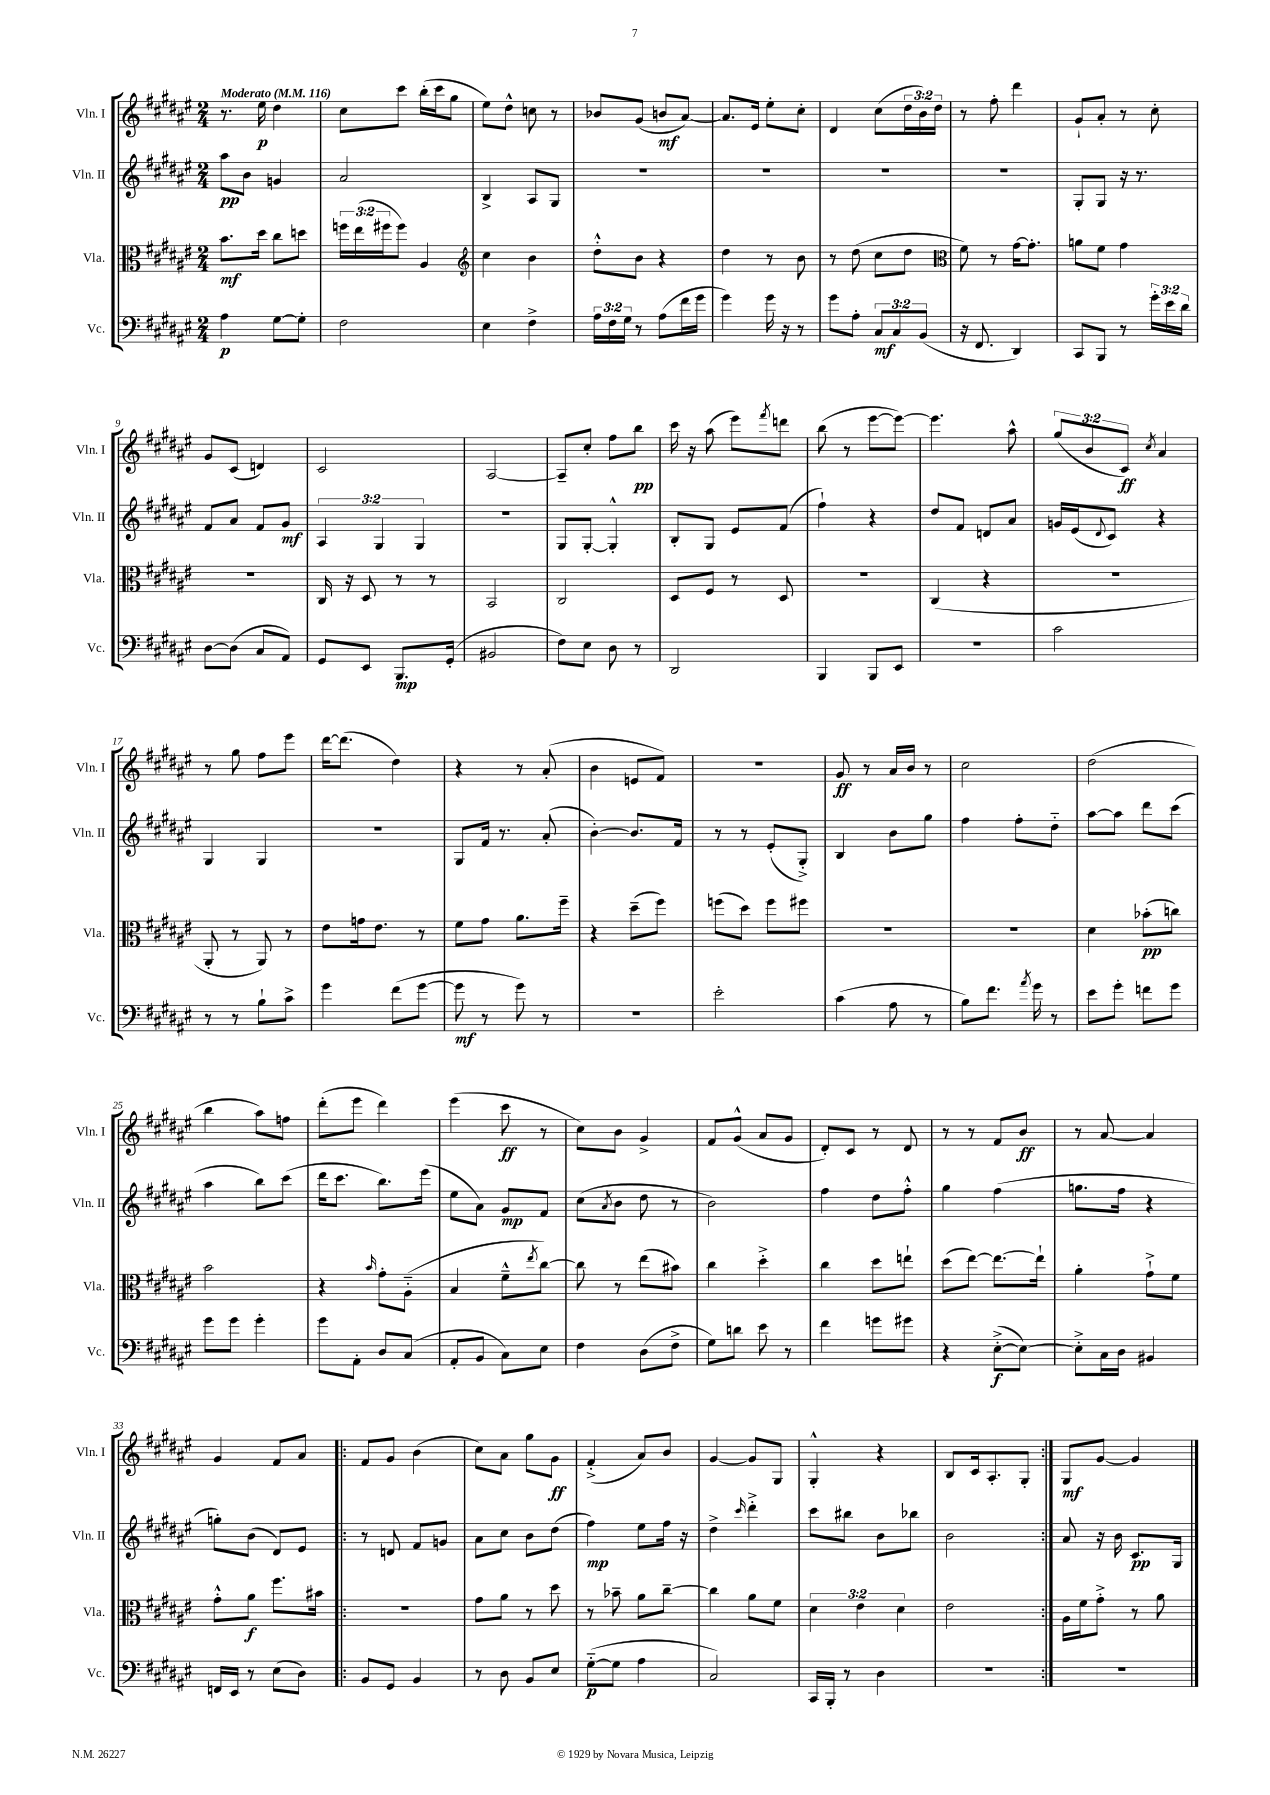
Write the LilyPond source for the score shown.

<<
\new StaffGroup <<
\new Staff = "s0" \with { instrumentName = "Vln. I" shortInstrumentName = "Vln. I" } {
    \clef treble \key fis \major \numericTimeSignature \time 2/4 \override Staff.TupletNumber.text = #tuplet-number::calc-fraction-text \tempo "Moderato" 4 = 116
    r8. eis''16\p dis''4 |
    cis''8 cis'''8 b''16-.( cis'''16 gis''8 |
    eis''8) dis''8-^ c''8 r8 |
    bes'8 gis'8( b'8\mf ais'8~) |
    ais'8. eis'16 eis''8-. cis''8-. |
    dis'4 cis''8( \tuplet 3/2 { dis''16 b'16) dis''16 } |
    r8 fis''8-. dis'''4 |
    gis'8-! ais'8-. r8 cis''8-. |
    gis'8 cis'8( d'4) |
    cis'2 |
    ais2~ |
    ais8-- cis''8-. fis''8 b''8\pp |
    cis'''16 r16 ais''8( eis'''8) \acciaccatura { fis'''8 } d'''8 |
    b''8( r8 eis'''8~ eis'''8~) |
    eis'''4. ais''8-^ |
    \tuplet 3/2 { gis''8( b'8 cis'8\ff) } \acciaccatura { cis''8 } ais'4 |
    r8 gis''8 fis''8 eis'''8 |
    dis'''16~ dis'''8.( dis''4) |
    r4 r8 ais'8-.( |
    b'4 e'8 fis'8) |
    r2 |
    gis'8\ff r8 ais'16 b'16 r8 |
    cis''2 |
    dis''2( |
    b''4 ais''8) f''8 |
    dis'''8-.( eis'''8 dis'''4) |
    eis'''4( cis'''8\ff r8 |
    cis''8) b'8 gis'4-> |
    fis'8 gis'8-^( ais'8 gis'8 |
    dis'8-.) cis'8 r8 dis'8 |
    r8 r8 fis'8 b'8\ff |
    r8 ais'8~ ais'4 |
    gis'4 fis'8 ais'8 |
    \repeat volta 2 { fis'8 gis'8 b'4( |
    cis''8) ais'8 gis''8 gis'8\ff |
    fis'4-.->( ais'8) b'8 |
    gis'4~ gis'8 gis8 |
    gis4-.-^ r4 |
    b8 cis'16 ais8.-. gis8-. | }
    gis8\mf gis'8~ gis'4 \bar "|." |
}
\new Staff = "s1" \with { instrumentName = "Vln. II" shortInstrumentName = "Vln. II" } {
    \clef treble \key fis \major \numericTimeSignature \time 2/4 \override Staff.TupletNumber.text = #tuplet-number::calc-fraction-text
    ais''8\pp b'8 g'4 |
    ais'2 |
    b4-> ais8 gis8 |
    R2 |
    R2 |
    R2 |
    R2 |
    gis8-. gis8 r16 r8. |
    fis'8 ais'8 fis'8 gis'8\mf |
    \tuplet 3/2 { ais4 gis4 gis4 } |
    R2 |
    gis8 gis8~-. gis4-.-^ |
    b8-. gis8 eis'8 fis'8( |
    fis''4-!) r4 |
    dis''8 fis'8 d'8 ais'8 |
    g'16 eis'16( \appoggiatura { dis'8 } cis'8) r4 |
    gis4 gis4 |
    r2 |
    gis8 fis'16 r8. ais'8-.( |
    b'4~-.) b'8. fis'16 |
    r8 r8 eis'8-.( gis8-.->) |
    b4 b'8 gis''8 |
    fis''4 fis''8-. dis''8-_ |
    ais''8~ ais''8 dis'''8 cis'''8( |
    ais''4 b''8) cis'''8( |
    dis'''16 cis'''8. b''8.) eis'''16( |
    eis''8 ais'8) gis'8\mp fis'8 |
    cis''8( \acciaccatura { ais'8 } b'8 dis''8 r8 |
    b'2) |
    fis''4 dis''8 fis''8-.-^ |
    gis''4 fis''4( |
    g''8. fis''16 r4 |
    g''8-.) b'8( dis'8) eis'8 |
    \repeat volta 2 { r8 d'8 fis'8 g'8 |
    ais'8 cis''8 b'8 dis''8( |
    fis''4\mp) eis''8 fis''16 r16 |
    dis''4-> \grace { cis'''16 } dis'''4-.-> |
    cis'''8 bis''8 b'8 bes''8 |
    b'2 | }
    ais'8 r16 b'16 cis'8.\pp gis16 \bar "|." |
}
\new Staff = "s2" \with { instrumentName = "Vla." shortInstrumentName = "Vla." } {
    \clef alto \key fis \major \numericTimeSignature \time 2/4 \override Staff.TupletNumber.text = #tuplet-number::calc-fraction-text
    b'8.\mf dis''16 cis''8 d''8 |
    \tuplet 3/2 { f''16 eis''16( fis''16 } fis''8) ais4 |
    \clef treble cis''4 b'4 |
    dis''8-.-^ b'8 r4 |
    dis''4 r8 b'8 |
    r8 dis''8( cis''8 dis''8 |
    \clef alto fis'8) r8 gis'16~ gis'8.-. |
    a'8 fis'8 gis'4 |
    R2 |
    cis16 r16 dis8 r8 r8 |
    b,2 |
    cis2 |
    dis8 fis8 r8 dis8 |
    r2 |
    cis4( r4 |
    R2 |
    ais,8-. r8 ais,8) r8 |
    eis'8 g'16 eis'8. r8 |
    fis'8 gis'8 ais'8. fis''16-- |
    r4 dis''8--( fis''8) |
    f''8( dis''8) f''8 fis''8 |
    R2 |
    R2 |
    dis'4 bes'8-.\pp( c''8) |
    b'2 |
    r4 \grace { b'16 } gis'8-. ais8-_( |
    b4 fis'8---^ \acciaccatura { eis''8 } cis''8~) |
    cis''8 r8 eis''8( bis'8) |
    cis''4 dis''4-.-> |
    cis''4 dis''8 e''8-! |
    dis''8( eis''8~) eis''8.~ eis''16-! |
    ais'4-. gis'8-!-> fis'8 |
    gis'8-.-^ ais'8\f fis''8. bis'16 |
    \repeat volta 2 { R2 |
    gis'8 ais'8 r8 dis''8 |
    r8 bes'8-- ais'8 cis''8~-- |
    cis''4 ais'8 fis'8 |
    \tuplet 3/2 { dis'4 eis'4 dis'4 } |
    eis'2 | }
    ais16 fis'16 gis'8-.-> r8 ais'8 \bar "|." |
}
\new Staff = "s3" \with { instrumentName = "Vc." shortInstrumentName = "Vc." } {
    \clef bass \key fis \major \numericTimeSignature \time 2/4 \override Staff.TupletNumber.text = #tuplet-number::calc-fraction-text
    ais4\p gis8~ gis8-. |
    fis2 |
    eis4 fis4-> |
    \tuplet 3/2 { ais16 fis16 gis16 } r8 ais8( fis'16 gis'16 |
    gis'4) gis'16 r16 r8 |
    gis'8 ais8-. \tuplet 3/2 { cis8\mf cis8 b,8( } |
    r16 fis,8. dis,4) |
    cis,8 b,,8 r8 \tuplet 3/2 { gis'16-. eis'16 dis'16 } |
    dis8~ dis8( cis8 ais,8) |
    gis,8 eis,8 b,,8.\mp gis,16-.( |
    bis,2 |
    fis8) eis8 dis8 r8 |
    dis,2 |
    b,,4 b,,8 eis,8 |
    R2 |
    cis'2 |
    r8 r8 b8-! cis'8-> |
    gis'4 fis'8( gis'8~ |
    gis'8\mf r8 gis'8) r8 |
    r2 |
    eis'2-. |
    cis'4( ais8 r8 |
    b8) fis'8. \acciaccatura { ais'8 } gis'16 r8 |
    eis'8 gis'8-. f'8 gis'8 |
    gis'8 gis'8 gis'4-. |
    gis'8 ais,8-. dis8 cis8( |
    ais,8-. b,8 cis8) eis8 |
    fis4 dis8( fis8-> |
    gis8) d'8 eis'8 r8 |
    fis'4 g'8 gis'8 |
    r4 eis8~-.->\f( eis8~) |
    eis8-.-> cis16 dis16 bis,4 |
    f,16 eis,16 r8 eis8( dis8) |
    \repeat volta 2 { b,8 gis,8 b,4 |
    r8 dis8 b,8 eis8 |
    gis8~-_\p( gis8 ais4 |
    cis2) |
    cis,16 b,,16-. r8 dis4 |
    R2 | }
    R2 \bar "|." |
}
>>
>>
